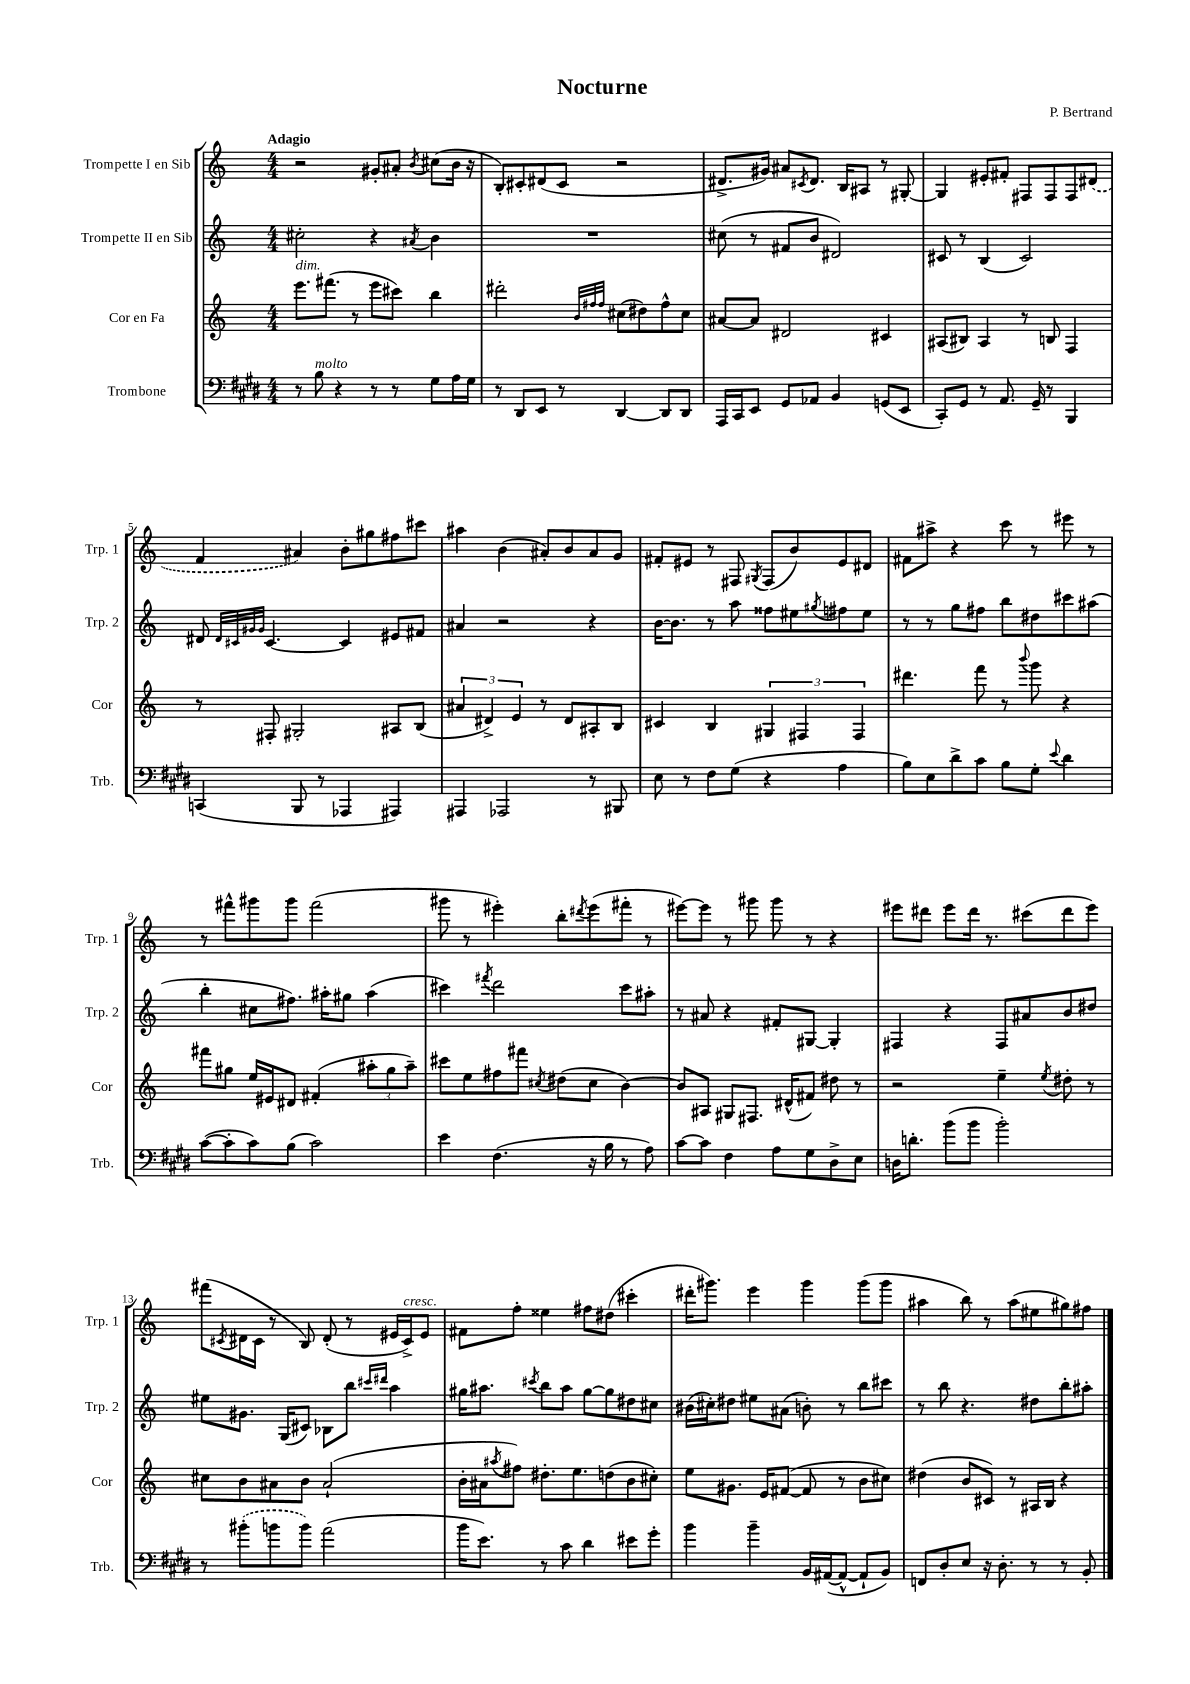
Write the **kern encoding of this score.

**kern	**kern	**kern	**kern
*staff4	*staff3	*staff2	*staff1
*clefF4	*clefG2	*clefG2	*clefG2
*k[f#c#g#d#]	*k[]	*k[]	*k[]
*M4/4	*M4/4	*M4/4	*M4/4
8r	8.eee	2cc#'	2r
8B	.	.	.
.	(8.fff#	.	.
4r	.	.	.
.	8r	.	.
8r	8eee	4r	8g#'
8r	8ccc#)	.	8a#'
.	.	8qa#	8qb
8G#	4bb	4b	(8cc#
16A	.	.	16b
16G#	.	.	16r
=	=	=	=
8r	2ddd#'	1r	8B')
8DD#	.	.	8c#'
8EE	.	.	(8d#
8r	.	.	8c#
.	32qqb	.	.
.	32qqff#	.	.
.	32qqff#	.	.
[4DD#	(8cc#	.	2r
.	8dd#)	.	.
8DD#]	8ff#^^	.	.
8DD#	8cc#	.	.
=	=	=	=
16AAA	[8a#	(8cc#	8.d#^
16CC#	.	.	.
8EE	8a#]	8r	.
.	.	.	16g#)
8GG#	2d#	8f#	8a#
.	.	.	8qc#
8AA-	.	8b	8.d#
4BB	.	2d#)	.
.	.	.	16B
.	.	.	8A#
(8GG	4c#	.	8r
8EE	.	.	[8G#'
=	=	=	=
8CC#')	(8A#	8c#	4G#]
8GG#	8B#)	8r	.
8r	4A#	(4B	8e#'
8.AA	.	.	8f#'
.	8r	2c#)	8F#
16GG#~	.	.	.
8r	8B	.	8F#
4BBB	4F	.	8F#
.	.	.	(8d#
=	=	=	=
(4CC	8r	8d#	4f
.	.	32qqd#	.
.	.	32qqc#	.
.	.	32qqg#	.
.	.	32qqg#	.
.	8F#'	[4.c#	.
8BBB	2G#'	.	4a#)
8r	.	.	.
4AAA-	.	4c#]	8b'
.	.	.	8gg#
4AAA#)	8A#	8e#	8ff#
.	(8B	8f#	8ccc#
=	=	=	=
4AAA#	6a#	4a#	4aa#
.	6d#^)	.	.
2AAA-	.	2r	(4b
.	6e	.	.
.	8r	.	8a#')
.	8d#	.	8b
8r	8A#'	4r	8a#
8BBB#	8B	.	8g
=	=	=	=
8E	4c#	[16b	8f#'
.	.	8.b]	.
8r	.	.	8e#
8F#	4B	8r	8r
(8G#	.	8aa	8F#
.	.	.	8qG#
4r	6G#	8ff##	(8F#
.	.	8ee#	8b)
.	6F#	.	.
.	.	8qgg#	.
4A	.	8ff#	8e#
.	6F#	.	.
.	.	8ee#	8d#
=	=	=	=
8B)	4.ddd#	8r	8f#
8E	.	8r	8aa#^
8d#^	.	8gg	4r
8c#	8fff	8ff#	.
8B	8r	8bb	8ccc
.	8qqbbb	.	.
8G#'	8ggg	8dd#	8r
8qqe	.	.	.
4d#	4r	8ccc#	8eee#
.	.	(8aa#	8r
=	=	=	=
([8c#	8fff#	4bb'	8r
8c#']	8gg#	.	8fff#^^
8c#)	16ee	8cc#	8ggg#
.	16e#	.	.
(8B	8d#	8.ff#)	8ggg#
2c#)	(4f#'	.	(2fff#
.	.	16aa#'	.
.	.	8gg#	.
.	12aa#'	(4aa#	.
.	12gg#	.	.
.	12aa#~)	.	.
=	=	=	=
4e	8ccc#	4ccc#)	8ggg#
.	8ee	.	8r
.	.	8qfff#	.
(4.F#	8ff#	2ddd	4eee#')
.	8fff#	.	.
.	8qcc#	.	.
.	(8dd#	.	8bb'
.	.	.	8qddd#
16r	8cc#	.	(8eee#
16B	.	.	.
8r	[4b)	8ccc#	8fff#'
8A)	.	8aa#'	8r
=	=	=	=
[8c#	8b]	8r	[8eee#)
8c#]	8A#	8a#	8eee#]
4F#	8G#	4r	8r
.	8.F#	.	8ggg#
8A	.	8f#'	8ggg#
.	(16d#^^	.	.
8G#	8f#)	[8G#	8r
8D#^	8dd#	4G#']	4r
8E	8r	.	.
=	=	=	=
16D	2r	4F#	8eee#
8.d'	.	.	.
.	.	.	8ddd#
(8b	.	4r	8eee#
8b	.	.	16ddd#
.	.	.	8.r
2b')	4ee~	8F#	.
.	.	8a#	(8ccc#
.	8qee	.	.
.	8dd#'	8b	8ddd#
.	8r	8dd#	8eee#)
=	=	=	=
8r	8cc#	8ee#	(8fff#
.	.	.	8qc#
(8b#'	8b	8.g#	16d#
.	.	.	16c#
8b	8a#	.	8r
.	.	(16G	.
8b)	8b	8c#)	8B)
(2a	(2a#`	8B-	(8d#'
.	.	8bb	8r
.	.	16qqccc#	.
.	.	16qqddd#	.
.	.	4aa	16e#
.	.	.	16c#^)
.	.	.	8e#
=	=	=	=
16b	16b'	16gg#	8f#
8.e)	16a#	8.aa#	.
.	8qaa#	.	.
.	8ff#)	.	8ff'
.	.	8qccc#	.
8r	8.dd#'	8bb	4ee##
8c#	.	8aa#	.
.	8.ee	.	.
4d#	.	[8gg#	8ff#
.	(8dd	8gg#]	(8dd#
8e#	8b	8dd#	4ccc#'
8g#'	8cc#')	8cc#	.
=	=	=	=
4b	8ee	(16b#	16ddd#'
.	.	16cc#')	8.ggg#)
.	8.g#	8dd#	.
4b~	.	8ee#	4eee
.	16e	.	.
.	([8f#	(8a#	.
16BB	8f#]	8b')	4ggg#
([16AA#	.	.	.
8AA#^^_	8r	8r	.
8AA#`]	8b	8bb	(8ggg#
8BB)	8cc#)	8ccc#	8ggg#
=	=	=	=
8FF	(4dd#	8r	4aa#
8D#'	.	8bb	.
8E	8b	4.r	8bb)
16r	8c#)	.	8r
8.D#'	.	.	.
.	8r	.	(8aa#
8r	16A#	8dd#	8ee#
.	16B	.	.
8r	4r	8bb'	8gg#)
8BB'	.	8aa#'	8ff#
==	==	==	==
*-	*-	*-	*-
